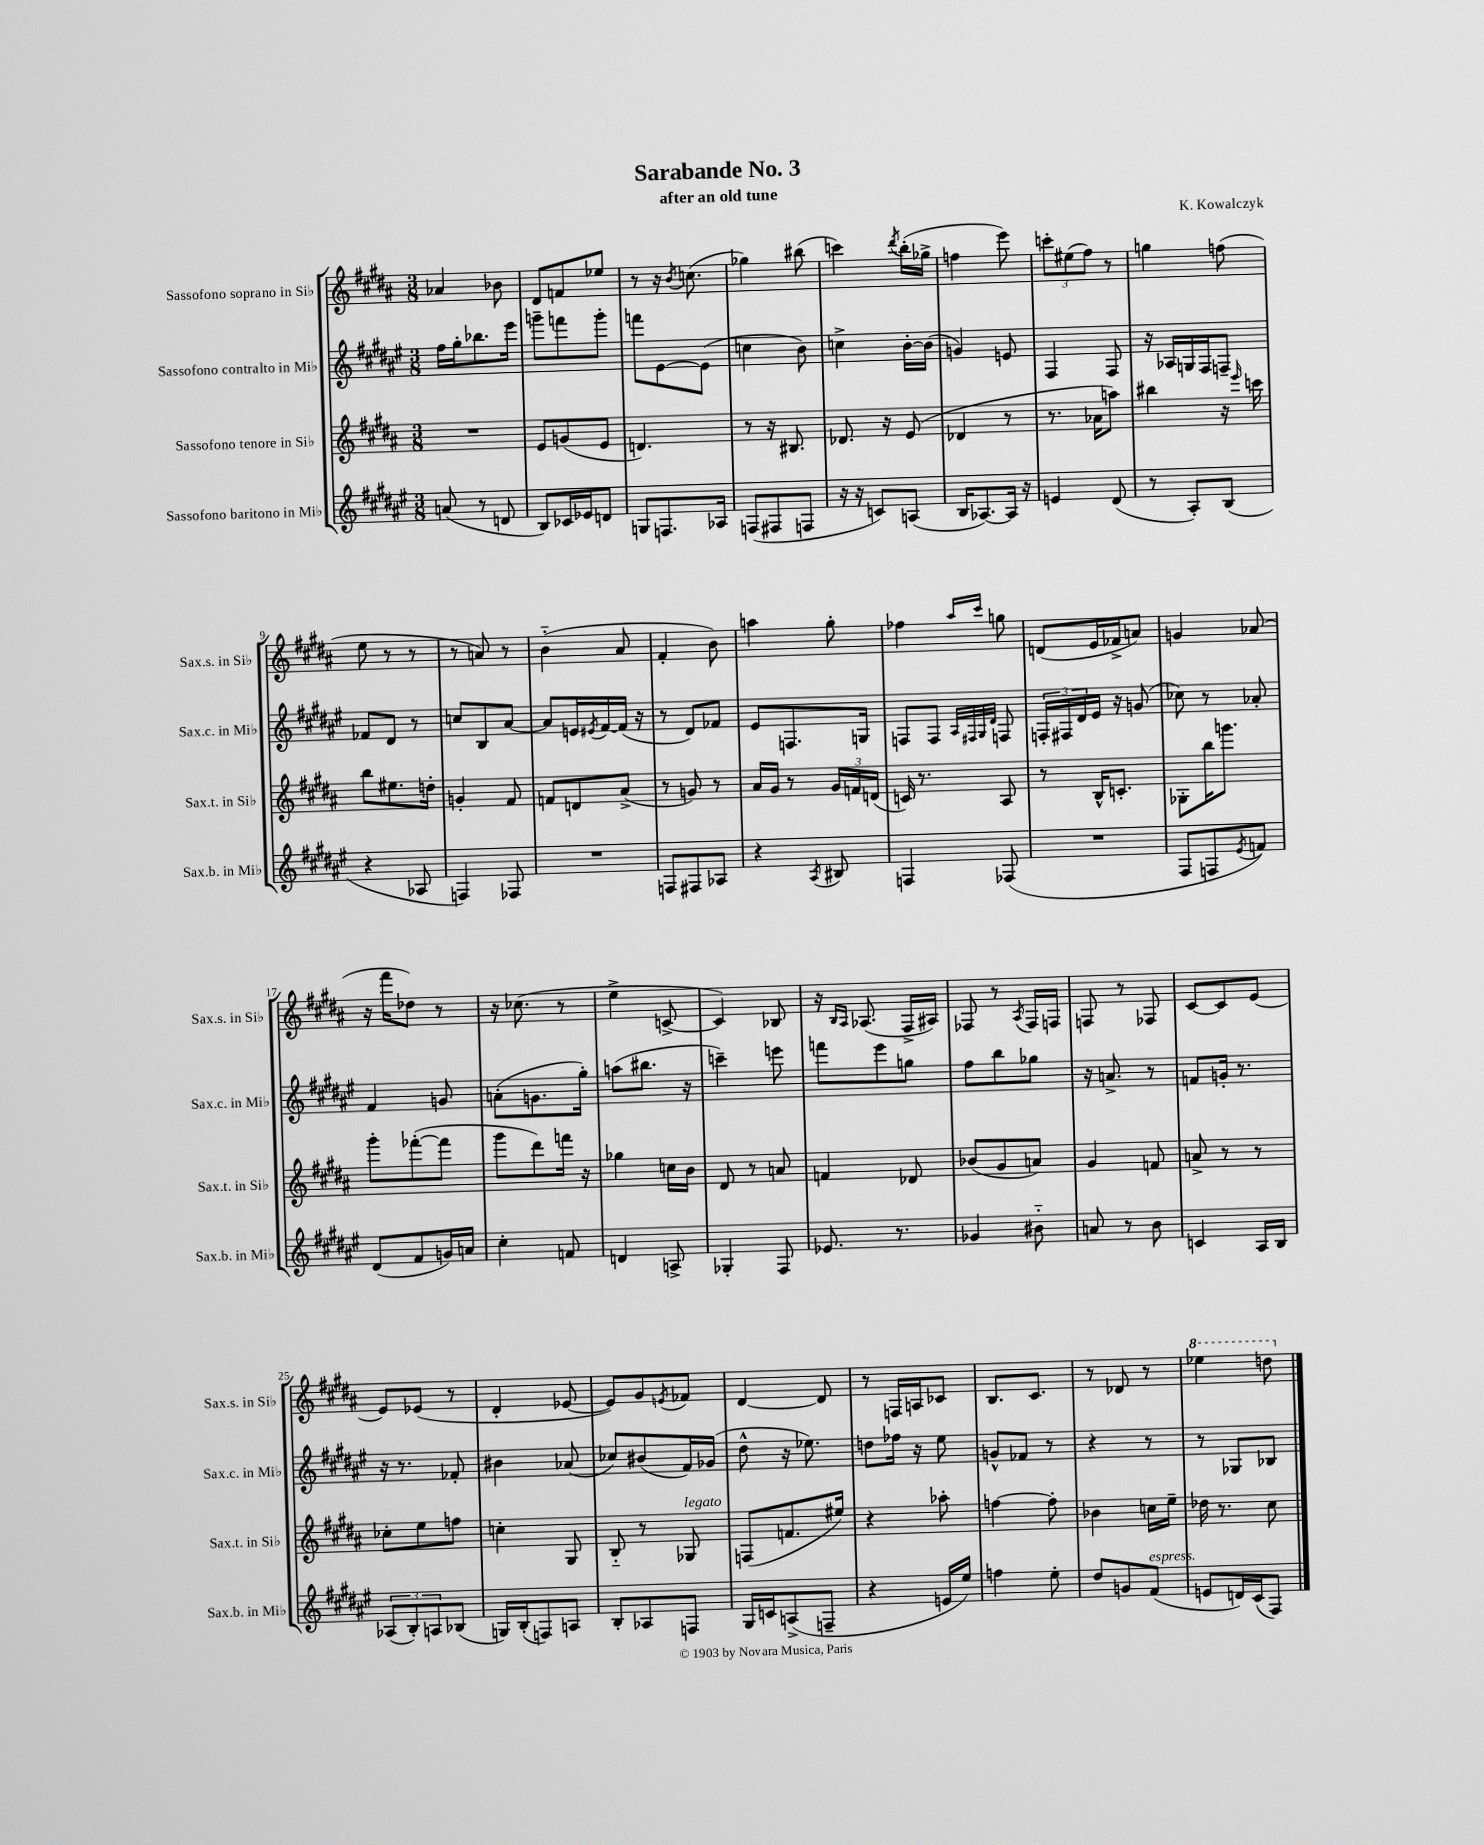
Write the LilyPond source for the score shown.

\header { title = "Sarabande No. 3" composer = "K. Kowalczyk" subtitle = "after an old tune" }
<<
\new StaffGroup <<
\new Staff = "s0" \with { instrumentName = "Sassofono soprano in Sib" shortInstrumentName = "Sax.s. in Sib" } {
    \clef treble \key b \major \numericTimeSignature \time 3/8
    aes'4 bes'8 |
    dis'8 f'8 ees''8 |
    r8 r16 \acciaccatura { b'8 } c''8.( |
    ges''4) bis''8( |
    c'''4) \acciaccatura { dis'''8 } b''16-.( ges''16-> |
    f''4 e'''8) |
    \tuplet 3/2 { c'''8-. eis''8( fis''8) } r8 |
    g''4 f''8( |
    e''8 r8 r8 |
    r8 a'8) r8 |
    b'4-_( ais'8 |
    fis'4-. b'8) |
    a''4 gis''8-. |
    fes''4 \grace { ais''16 cis'''16 } g''8 |
    d'8( e'16 fes'16-> a'8) |
    g'4 aes'8( |
    r16 fis'''16 des''8) r8 |
    r16 ces''8.( r8 |
    e''4-> c'8~-> |
    c'4) bes8 |
    r16 \grace { b16 ais16 } aes8.( fis16-> ais16) |
    fes8 r8 \acciaccatura { ais8 } fes16 f16 |
    f8 r8 fes8 |
    cis'8~ cis'8 e'8~ |
    e'8 ees'8( r8 |
    dis'4-. ees'8~ |
    ees'8) gis'8 \acciaccatura { e'8 } fes'8 |
    dis'4~ dis'8 |
    r8 f16 a16 ces'8 |
    b8. cis'8. |
    r8 des'8 r8 |
    \ottava #1 ees'''4 d'''8 \ottava #0 \bar "|." |
}
\new Staff = "s1" \with { instrumentName = "Sassofono contralto in Mib" shortInstrumentName = "Sax.c. in Mib" } {
    \clef treble \key fis \major \numericTimeSignature \time 3/8
    fis''16 gis''16-. bes''8. eis'''16 |
    g'''8-- f'''8 g'''8-. |
    f'''8 eis'8~ eis'8( |
    c''4 b'8) |
    c''4-> b'16~-. b'16( |
    g'4) e'8 |
    fis4 fis8 |
    r16 aes16 g16 fis16 f8-- |
    fes'8 dis'8 r8 |
    c''8 b8 ais'8~ |
    ais'8 e'16 \acciaccatura { eis'8 } fis'16~ fis'16( r16 |
    r8 dis'8) fes'8 |
    eis'8 f8. g16 |
    f8 f8 \grace { ais32 fis32 gis32 dis'32 } f8 |
    \tuplet 3/2 { f16-. fis16 dis'16 } eis'16 r16 g'8( |
    ces''8) r8 aes'8-. |
    fis'4 g'8 |
    a'8-.( g'8. gis''16-.) |
    a''8( bis''8. r16 |
    c'''4--) e'''8 |
    f'''8 eis'''8 g''8 |
    fis''8 b''8 ges''8 |
    r16 a'8.-> r8 |
    f'8 g'16-. r8. |
    r16 r8. fes'8-. |
    bis'4 aes'8( |
    ces''8) bis'8( fis'16) ges'16( |
    dis''8-^ r16 ees''8.) |
    d''8 fes''16 r16 eis''8 |
    g'8-^ fes'8 r8 |
    r4 r8 |
    r8 ges8 bes8 \bar "|." |
}
\new Staff = "s2" \with { instrumentName = "Sassofono tenore in Sib" shortInstrumentName = "Sax.t. in Sib" } {
    \clef treble \key b \major \numericTimeSignature \time 3/8
    R4. |
    e'8 g'8( e'8 |
    d'4.) |
    r8 r16 bis8. |
    des'8. r16 e'8( |
    des'4 r8 |
    r8. aes'16 a''8) |
    bis''4 r16 \grace { e'''16 } c'''16 |
    b''8 eis''8. d''16-. |
    g'4-. fis'8 |
    f'8 d'8 ais'8->( |
    r8 g'8) r8 |
    ais'16 gis'16 r8 \tuplet 3/2 { gis'16 f'16 d'16( } |
    c'16) r8. ais8 |
    r8 b16-^ c'8.-. |
    ges8-. b''16 g'''8. |
    gis'''8-. fes'''8~-.( fes'''8 |
    gis'''8 dis'''8) f'''16 r16 |
    ges''4 c''16 b'16 |
    dis'8 r8 a'8 |
    f'4 des'8 |
    bes'8( gis'8 a'8) |
    gis'4 f'8 |
    a'8-> r8 r8 |
    ces''8-. e''8 f''8 |
    c''4-. gis8 |
    b8-_ r8 ges8^\markup { \italic "legato" } |
    f8( f'8. eis''16) |
    r4 aes''8-. |
    f''4~ f''8-. |
    bes'4 c''16 e''16-- |
    des''16 r8. cis''8 \bar "|." |
}
\new Staff = "s3" \with { instrumentName = "Sassofono baritono in Mib" shortInstrumentName = "Sax.b. in Mib" } {
    \clef treble \key fis \major \numericTimeSignature \time 3/8
    a'8( r8 d'8 |
    b8) ces'16 ees'16 d'8 |
    g8 f8. aes16 |
    f8( fis8 f8 |
    r16 r16 c'8) a8( |
    b16 aes8.~) aes16 r16 |
    e'4 dis'8( |
    r8 ais8-.) b8( |
    r4 aes8 |
    f4) fes8 |
    R4. |
    f8 fis8 aes8 |
    r4 \acciaccatura { ais8 } bis8 |
    f4 fes8( |
    R4. |
    fis8 f8 \acciaccatura { eis'8 } f'8) |
    dis'8( fis'8 g'16) a'16 |
    cis''4-. f'8 |
    d'4 a8-> |
    ges4-. fis8 |
    ees'8. r8. |
    ges'4 bis'8-_ |
    a'8 r8 b'8 |
    c'4 ais16 b16 |
    \tuplet 3/2 { aes8( b8-.) a8 } bes8( |
    g16) b16-.( f8) a8 |
    b8-. aes8 f8 |
    gis16 c'16 a8->( f8-- |
    r4 e'16 eis''16) |
    f''4 eis''8-. |
    dis''8 g'8 fis'8^\markup { \italic "espress." }( |
    e'8 d'16) cis'16( fis8) \bar "|." |
}
>>
>>
